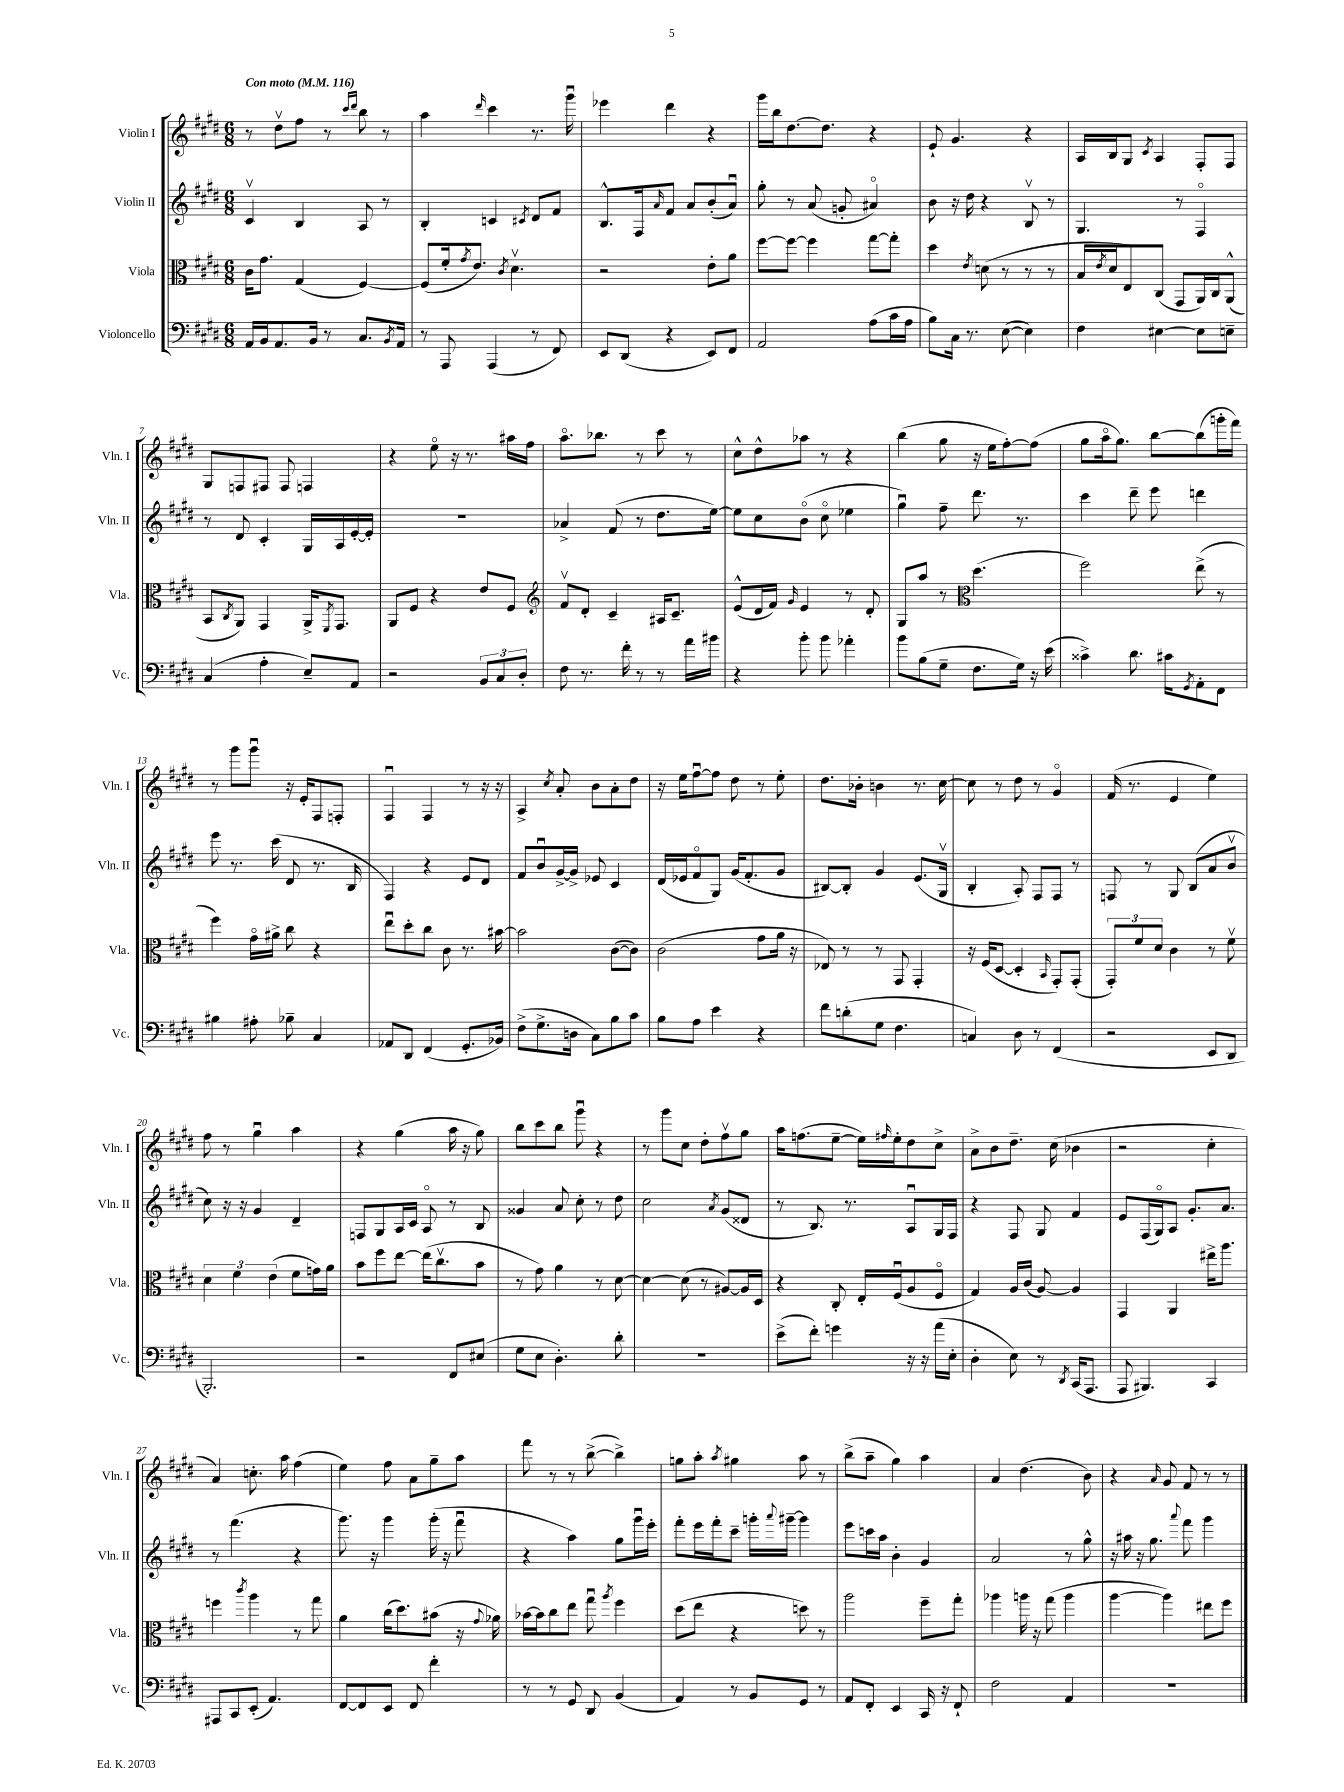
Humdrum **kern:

**kern	**kern	**kern	**kern
*staff4	*staff3	*staff2	*staff1
*clefF4	*clefC3	*clefG2	*clefG2
*k[f#c#g#d#]	*k[f#c#g#d#]	*k[f#c#g#d#]	*k[f#c#g#d#]
*M6/8	*M6/8	*M6/8	*M6/8
*MM116	*MM116	*MM116	*MM116
16AA/LL	16c#\LK	4c#v/	8r
16BB/J	8.g#\J	.	.
8.AA/	.	.	8dd#v\L
.	(4G#/	4B/	8ff#\J
16BB/Jk	.	.	.
8r	.	.	8r
.	.	.	16qqccc#/LL
.	.	.	16qqddd#/JJ
8.C#/L	[4F#/)	8A/	8bb\
.	.	8r	8r
8qBB/	.	.	.
16AA/Jk	.	.	.
=	=	=	=
8r	(8F#/]L	4B'/	4aa\
8AAA/	16f#'/k	.	.
.	8qg#/	.	.
.	8.e/J)	.	.
.	.	.	16qqddd#/
(4AAA/	.	4c/	4ccc#\
.	8qc#/	.	.
.	4.d#v\	.	.
.	.	8qc#/	.
8r	.	8d#/L	8.r
8FF#/)	.	8f#/J	.
.	.	.	16ggg#u\
=	=	=	=
8EE/L	2r	8.B^^/L	4eee-\
(8DD#/J	.	.	.
.	.	16F#/k	.
.	.	16qqa/	.
4r	.	8f#/J	4ddd#\
.	.	8a/L	.
8EE/L)	8e'\L	(8b'/	4r
8FF#/J	8a\J	8au/J)	.
=	=	=	=
2AA/	[8ff#\L	8gg#'\	16ggg#\LL
.	.	.	16bb\J
.	8ff#\_J	8r	[8.dd#\
.	4ff#\]	(8a/	.
.	.	.	8.dd#\]J
.	.	8g'/	.
(8A\L	[8gg#\L	4a#o/)	4r
16c#\L	8gg#'\]J	.	.
16A\JJ	.	.	.
=	=	=	=
8B\L)	4dd#\	8b\	8e`/
16C#\Jk	.	16r	4.g#/
8.r	.	16dd#\	.
.	8qe/	.	.
.	(8d\	4r	.
([8E\	8r	.	.
4E\])	8r	8Bv/	4r
.	8r	8r	.
=	=	=	=
4F#\	16B/LL	4.G#/	16A/LL
.	8qe/	.	.
.	16d#/J	.	16B/J
.	8E/)	.	8G#/J
.	.	.	8qc#/
[4E#\	(8C#/J	.	4A/
.	8GG#/L	8r	.
8E#\]L	16AA/L)	4F#o/	8F#'/L
.	16C#/J	.	.
8E~\J	(8AA^^/J	.	8F#/J
=	=	=	=
(4C#/	8BB/L	8r	8G#/L
.	8qC#/	.	.
.	8AA/J)	8d#/	8F/
4A'\	4GG#/	4c#'/	8F#/J
.	.	.	8F#/
8E~/L)	16AA^/LK	16G#/LL	4F/
.	8qFF#/	.	.
.	8.GG#/J	16A/	.
8AA/J	.	[16e'/	.
.	.	16e'/]JJ	.
=	=	=	=
2r	8AA/L	2.r	4r
.	8F#/J	.	.
.	4r	.	8eeo\
.	.	.	16r
.	.	.	8.r
12BB/L	8e/L	.	.
12C#/	.	.	.
.	8F#/J	.	16aa#\LL
12D#'/J	.	.	.
.	.	.	16ff#\JJ
=	=	=	=
*	*clefG2	*	*
8F#\	8f#v/L	4a-^/	8.aao\L
8.r	8d#'/J	.	.
.	.	.	8.bb-\J
.	4c#~/	(8f#/	.
16f#'\	.	.	.
8r	.	8r	8r
8r	16A#/LK	8.dd#\L	8ccc#\
.	8.c#~/J	.	.
16a\LL	.	.	8r
16b#\JJ	.	[16ee\Jk)	.
=	=	=	=
4r	(8e^^/L	8ee\]L	8cc#^^\L
.	16d#/L	8cc#\	8dd#^^\
.	16f#/JJ)	.	.
.	16qqg#/	.	.
8b'\	4e/	(8bo\J	8aa-\J
8b\	.	8cc#o\	8r
4a-'\	8r	4ee-\	4r
.	8d#'/	.	.
=	=	=	=
8b\L	8G#/L	4gg#u\)	(4bb\
(8B\	8aa/J	.	.
8G#~\J	8r	8ff#~\	8gg#\
*	*clefC3	*	*
8.F#\L	(4.dd#\	8.ddd#\	16r
.	.	.	16ee\LK
.	.	.	[8ff#'\)
16G#\Jk)	.	8.r	.
16r	.	.	(8ff#\]J
(16e\	.	.	.
=	=	=	=
4c##^\)	2ff#\)	4ccc#\	8gg#\L
.	.	.	16aao\k
.	.	.	8.gg#\J)
8.d#\	.	8ddd#~\	.
.	.	8eee\	[8bb\L
16c#\LK	.	.	.
8qGG#/	.	.	.
8AA'\	(8ee^\	4ddd\	(8bb\]
8FF#\J	8r	.	16ggg'\L
.	.	.	16fff#\JJ)
=	=	=	=
4B#\	4ff#\)	8eee\	8r
.	.	8.r	8ggg#\L
8A#'\	16g#o\LL	.	8ggg#u\J
.	16a#^\JJ	(16ccc#\	.
8B-~\	8cc#\	8d#/	16r
.	.	.	16e'/LK
4C#/	4r	8.r	8F#/
.	.	.	8F'/J
.	.	16B/	.
=	=	=	=
8AA-/L	8eeu\L	4F#/)	4F#u/
8DD#/J	8dd#'\	.	.
(4FF#/	8cc#\J	4r	4F#/
.	8c#\	.	.
8.GG#'/L	8.r	8e/L	8r
.	.	8d#/J	16r
16BB-/Jk)	[16b#\	.	16r
=	=	=	=
(8F#^\L	2b#\]	8f#/L	4A^/
8.G#^\	.	8bu/	.
.	.	.	8qcc#/
.	.	[16g#^/L	8a'/
16D\Jk	.	16g#^/]JJ	.
8C#\L)	.	8e-/	8b\L
8B\	([8c#\L	4c#/	8a'\
8c#\J	8c#\]J)	.	8dd#\J
=	=	=	=
8B\L	(2c#\	(16d#/LL	16r
.	.	16e-/J	16ee\LK
8A\J	.	8f#o/	[8ff#u\
4e\	.	8G#/J)	8ff#\]J
.	.	(16g#/LK	8dd#\
.	.	8.f#'/	.
4r	8g#\L	.	8r
.	16a\Jk	8g#/J	8ee'\
.	16r	.	.
=	=	=	=
8f#\L	8E-/)	[8B#/L)	8.dd#\L
(8d'\	8r	8B#'/]J	.
.	.	.	16b-'\Jk
8G#\J	8r	4g#/	4b\
4.F#\	8GG#/	.	.
.	4GG#'/	(8.e/L	8.r
.	.	16G#v/Jk	[16cc#\
=	=	=	=
4C/)	16r	4B'/	8cc#\]
.	(16F#/LK	.	.
.	[8D#/J	.	8r
8D#\	4D#'/]	8A'/)	8dd#\
8r	.	8F#/L	8r
.	16qqBB/	.	.
(4FF#/	8GG#'/L)	8F#/J	4g#o/
.	(8GG#'/J	8r	.
=	=	=	=
2r	12GG#'/L)	8F/	(16f#/
.	.	.	8.r
.	12f#/	.	.
.	.	8r	.
.	12d#/J	.	.
.	4c#\	8G#/	4e/
.	.	(8B/L	.
8EE/L	8r	8a/	4ee\)
8DD#/J	8f#v\	8bv/J	.
=	=	=	=
2.BBB'/)	6d#\	8cc#\)	8ff#\
.	.	16r	8r
.	6f#\	.	.
.	.	16r	.
.	.	4g#/	4gg#u\
.	(6e\	.	.
.	8f#\L	4d#~/	4aa\
.	16g\L)	.	.
.	16a\JJ	.	.
=	=	=	=
2r	8b\L	8F/L	4r
.	8ff#\	8G#/	.
.	[8ee\J	16A/L	(4gg#\
.	.	16c#/JJ	.
.	(16ee\]LK	8Ao/	.
.	8.cc#v\	.	.
8FF#/L	.	8r	16aa\
.	.	.	16r
(8E#/J	8b\J	8B/	8gg#\)
=	=	=	=
8G#\L	8r	4g##/	8bb\L
8E\J	8g#\)	.	8ccc#\
4.D#'\)	4a\	8a/	8bb\J
.	.	8cc#'\	8ggg#u\
.	8r	8r	4r
8d#'\	[8d#\	8dd#\	.
=	=	=	=
2.r	4d#\_	2cc#\	8r
.	.	.	8ggg#\L
.	(8d#\]	.	8cc#\J
.	8r	.	8dd#'\L
.	.	8qa/	.
.	[8A#/L)	(8g#/L	8ff#v\
.	16A#/]L	8d##/J	8gg#\J
.	16D#/JJ	.	.
=	=	=	=
(8e^\L	4r	8r	16aa\LK
.	.	.	(8.ff\
8f#'\J)	.	8.B/)	.
4g\	8C#'/	.	[8ee~\J
.	.	8.r	.
.	16E'/LL	.	16ee\]LL)
.	.	.	16qqff#/
.	(16F#u/J	.	16ee'\J
16r	8A/	8Au/L	8dd#\
16r	.	.	.
(16a\LL	8F#o/J	16G#/L	8cc#^\J
16E'\JJ	.	16F#/JJ	.
=	=	=	=
4D#'\	4G#/)	4r	8a^\L
.	.	.	8b\
8E\)	16A/LL	8F#/	8.dd#~\J
.	(16c#/JJ	.	.
8r	[8A/)	8G#/	.
.	.	.	(16cc#\
8qDD#/	.	.	.
(16CC#/LK	4A/]	4f#/	4b-\
8.AAA/J	.	.	.
=	=	=	=
8AAA/	4GG#/	8e/L	2r
4.BBB#/)	.	(16F#/L	.
.	.	16G#o/J)	.
.	4AA/	8A/J	.
.	.	8.g#'/L	.
4CC#/	16ee#^\LK	.	4cc#'\
.	8.aa\J	8.a/J	.
=	=	=	=
8AAA#/L	4ff\	8r	4a/)
8CC#/	.	(4.fff#\	.
.	8qccc#/	.	.
(8EE'/J	4aa\	.	8.cc'\
4.AA/)	.	.	.
.	.	.	16aa\
.	8r	4r	(4ff#\
.	8gg#\	.	.
=	=	=	=
[8FF#/L	4a\	8.ggg#\)	4ee\)
8FF#/]	.	.	.
.	.	16r	.
8EE/J	(16cc#\LK	4ggg#\	8ff#\
.	8.dd#\)	.	.
8FF#/	.	.	8a\L
4f#'\	(8b#\J	(16ggg#'\	8gg#~\
.	.	16r	.
.	16r	8fff#u\	8aa\J
.	8qqg#/	.	.
.	16a-\)	.	.
=	=	=	=
8r	[16b-\LL	4r	8fff#\
.	16b-\]J	.	.
8r	8cc#\	.	8r
8GG#/	8ee\J	4aa\)	8r
8DD#/	8gg#u\	.	([8bb^\
.	8qaa/	.	.
(4BB/	4ff#\	8gg#\L	4bb^\])
.	.	16ggg#u\L	.
.	.	16eee'\JJ	.
=	=	=	=
4AA/)	(8dd#\L	8fff#'\L	8gg\L
.	8ee\J	16eee\L	8aa'\J
.	.	16fff#'\J	.
.	.	.	8qaa/
8r	4r	8ccc#~\J	4gg#\
8BB/L	.	16ggg'\LL	.
.	.	8qqaaa/	.
.	.	[16ggg#~\JJ	.
8GG#/J	8dd\)	4ggg#\]	8aa\
8r	8r	.	8r
=	=	=	=
8AA/L	2aa\	8eee\L	(8bb^\L
8FF#'/J	.	16ccc\L	8aa~\J
.	.	16aa\JJ	.
4EE/	.	4b'\	4gg#\)
16CC#/	8ff#~\L	4g#/	4aa\
16r	.	.	.
8FF#`/	8gg#'\J	.	.
=	=	=	=
2F#\	4aa-\	2a/	4a/
.	16aa\	.	(4.dd#\
.	16r	.	.
.	(8gg#\	.	.
4AA/	4aa\	8r	.
.	.	8gg#^^\	8b\)
=	=	=	=
2.r	[4aa\	16r	4r
.	.	16aa#\	.
.	.	16r	.
.	.	8.gg#\	.
.	.	.	16qqa/
.	4aa\])	.	8g#/
.	.	8qqaaa/	.
.	.	8fff#\	8f#/
.	8ee#\L	4ggg#\	8r
.	8ff#\J	.	8r
==	==	==	==
*-	*-	*-	*-
